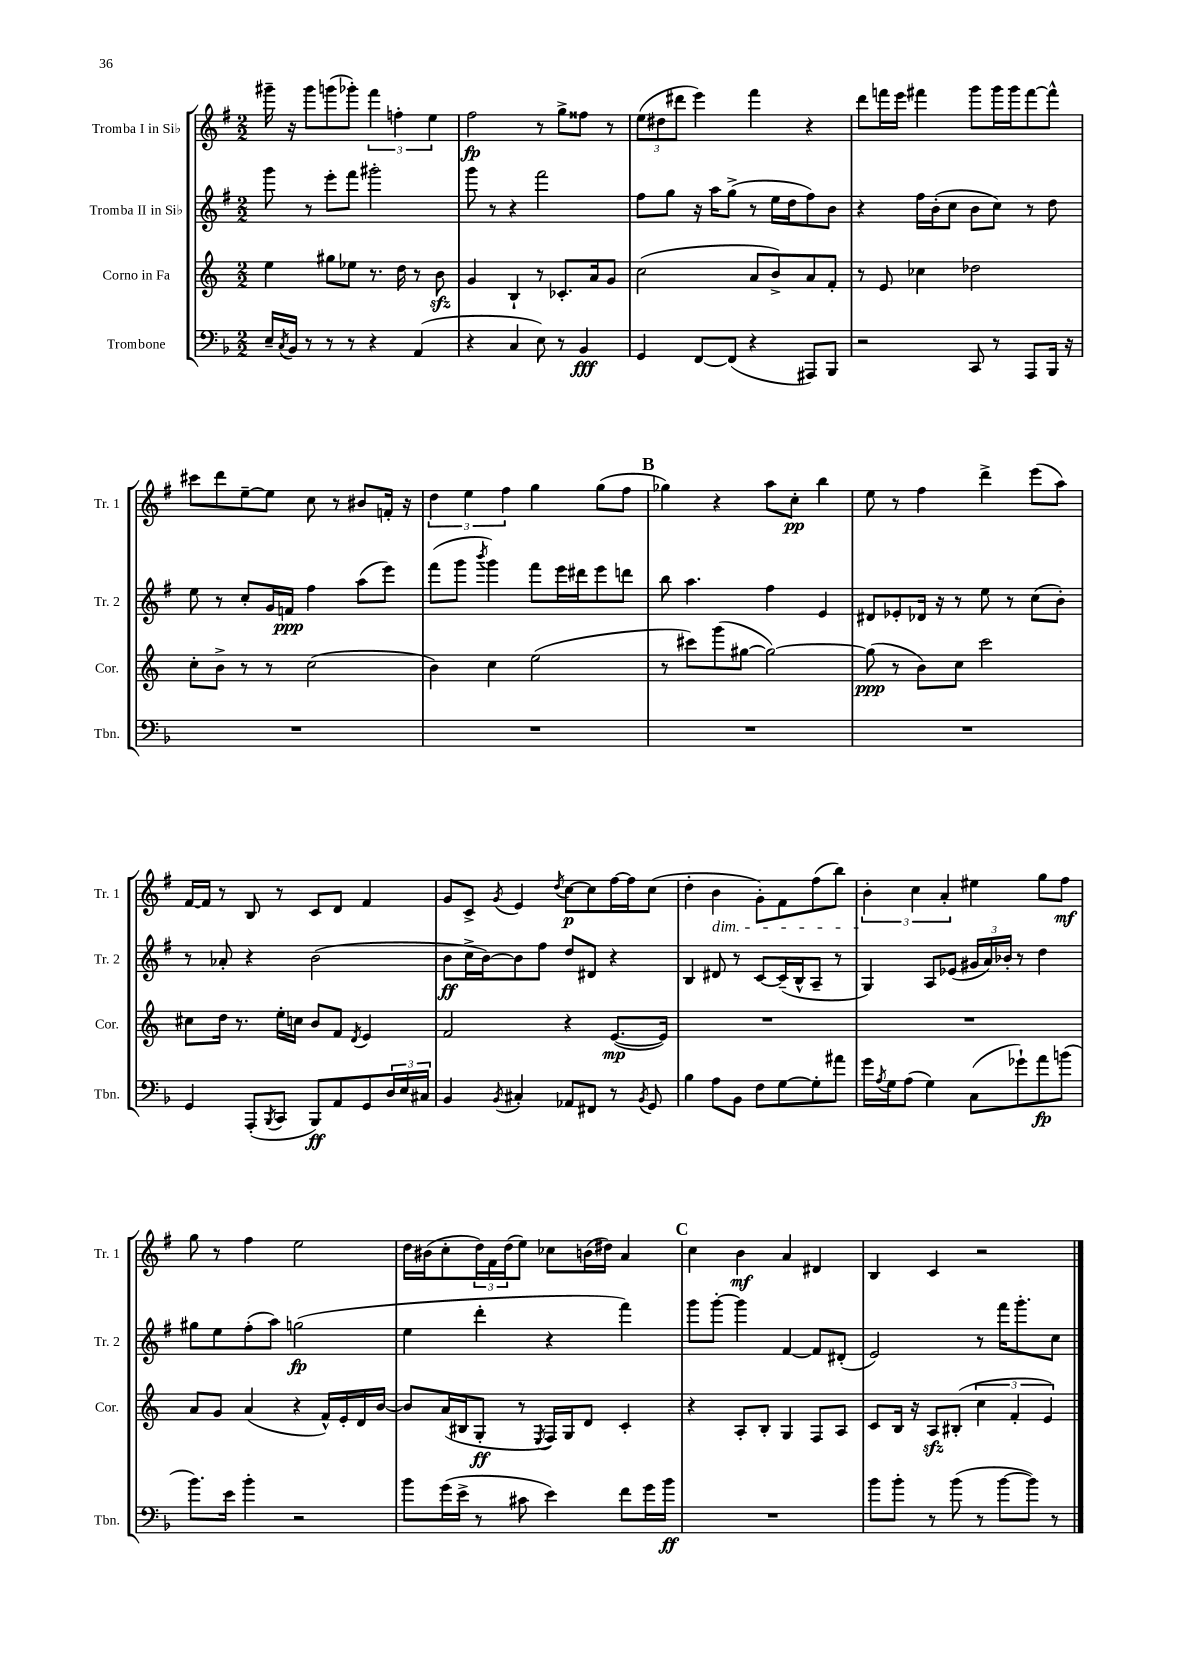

**kern	**dynam	**kern	**dynam	**kern	**dynam	**kern	**dynam
*part4	*part4	*part3	*part3	*part2	*part2	*part1	*part1
*staff4	*staff4	*staff3	*staff3	*staff2	*staff2	*staff1	*staff1
*I"Trombone	*	*I"Corno in Fa	*	*I"Tromba II in Si♭	*	*I"Tromba I in Si♭	*
*I'Tbn.	*	*I'Cor.	*	*I'Tr. 2	*	*I'Tr. 1	*
*clefF4	*	*clefG2	*	*clefG2	*	*clefG2	*
*k[b-]	*	*k[]	*	*k[f#]	*	*k[f#]	*
*M2/2	*	*M2/2	*	*M2/2	*	*M2/2	*
=6	=6	=6	=6	=6	=6	=6	=6
16E~/LL	.	4ee\	.	8ggg\	.	16ggg#X~\	.
8qC/	.	.	.	.	.	.	.
16BB-/JJ	.	.	.	.	.	16r	.
8r	.	.	.	8r	.	8ggg#\L	.
8r	.	8gg#X\L	.	8eee'\L	.	(8gggn\	.
8r	.	8ee-X\J	.	8fff#\J	.	8ggg-X'\J)	.
4r	.	8.r	.	2ggg#X'\	.	6fff#\	.
.	.	.	.	.	.	6ffn'\	.
.	.	16dd\	.	.	.	.	.
(4AA/	.	8r	.	.	.	.	.
.	.	.	.	.	.	6ee\	.
.	.	8bzz\	.	.	.	.	.
=7	=7	=7	=7	=7	=7	=7	=7
4r	.	4g/	.	8ggg\	.	2ff#\	fp
.	.	.	.	8r	.	.	.
4C/	.	4B`/	.	4r	.	.	.
8E\)	.	8r	.	2fff#\	.	8r	.
8r	.	8.c-X'/L	.	.	.	8gg^\L	.
4BB-/	fff	.	.	.	.	8ff##X\J	.
.	.	16a/k	.	.	.	.	.
.	.	8g/J	.	.	.	8r	.
=8	=8	=8	=8	=8	=8	=8	=8
4GG/	.	(2cc\	.	8ff#\L	.	(12ee\L	.
.	.	.	.	.	.	12dd#X\	.
.	.	.	.	8gg\J	.	.	.
.	.	.	.	.	.	12ddd#X\J	.
[8FF/L	.	.	.	16r	.	4eee\)	.
.	.	.	.	16aa\KL	.	.	.
(8FF/J]	.	.	.	(8gg^\J	.	.	.
4r	.	8a/L	.	8r	.	4fff#\	.
.	.	8b^/)	.	16ee\LL	.	.	.
.	.	.	.	16dd\J	.	.	.
8AAA#X/L)	.	8a/	.	8ff#\)	.	4r	.
8BBB-/J	.	8f'/J	.	8b\J	.	.	.
=9	=9	=9	=9	=9	=9	=9	=9
2r	.	8r	.	4r	.	8ddd\L	.
.	.	8e/	.	.	.	16fffn\L	.
.	.	.	.	.	.	16eee\JJ	.
.	.	4cc-X\	.	16ff#\LL	.	4fff#X\	.
.	.	.	.	(16b'\J	.	.	.
.	.	.	.	8cc\J	.	.	.
8CC/	.	2dd-X\	.	8b\L	.	8ggg\L	.
8r	.	.	.	8cc\J)	.	16ggg\L	.
.	.	.	.	.	.	16ggg\J	.
8AAA/L	.	.	.	8r	.	[8fff#\	.
16BBB-/Jk	.	.	.	8dd\	.	8fff#^^\J]	.
16r	.	.	.	.	.	.	.
!!LO:LB:g=z
=10	=10	=10	=10	=10	=10	=10	=10
1r	.	8cc'\L	.	8ee\	.	8ccc#X\L	.
.	.	8b^\J	.	8r	.	8ddd\	.
.	.	8r	.	8cc'/L	.	[8ee~\	.
.	.	8r	.	16g/L	.	8ee\J]	.
.	.	.	.	16fn/JJ	ppp	.	.
.	.	(2cc\	.	4ff#\	.	8cc\	.
.	.	.	.	.	.	8r	.
.	.	.	.	(8aa\L	.	8b#X/L	.
.	.	.	.	8eee\J)	.	16fn'/Jk	.
.	.	.	.	.	.	16r	.
=11	=11	=11	=11	=11	=11	=11	=11
1r	.	4b\)	.	(8fff#\L	.	6dd\	.
.	.	.	.	8ggg\J	.	.	.
.	.	.	.	.	.	6ee\	.
.	.	.	.	8qbbb/	.	.	.
.	.	4cc\	.	4ggg\)	.	.	.
.	.	.	.	.	.	6ff#\	.
.	.	(2ee\	.	8fff#\L	.	4gg\	.
.	.	.	.	16eee\L	.	.	.
.	.	.	.	16ddd#X\J	.	.	.
.	.	.	.	8eee\	.	(8gg\L	.
.	.	.	.	8dddn\J	.	8ff#\J	.
!!LO:REH:place=s1:t=B
=12	=12	=12	=12	=12	=12	=12	=12
1r	.	8r	.	8bb\	.	4gg-X\)	.
.	.	8ccc#X\L)	.	4.aa\	.	.	.
.	.	(8ggg\	.	.	.	4r	.
.	.	[8gg#X\J	.	.	.	.	.
.	.	2gg#\_)	.	4ff#\	.	8aa\L	.
.	.	.	.	.	.	8cc'\J	pp
.	.	.	.	4e/	.	4bb\	.
=13	=13	=13	=13	=13	=13	=13	=13
1r	.	(8gg#\]	ppp	8d#X/L	.	8ee\	.
.	.	8r	.	8e-X'/	.	8r	.
.	.	8b\L)	.	16d-X/Jk	.	4ff#\	.
.	.	.	.	16r	.	.	.
.	.	8cc\J	.	8r	.	.	.
.	.	2ccc\	.	8ee\	.	4ddd^\	.
.	.	.	.	8r	.	.	.
.	.	.	.	(8cc\L	.	(8eee\L	.
.	.	.	.	8b'\J)	.	8aa\J)	.
!!LO:LB:g=z
=14	=14	=14	=14	=14	=14	=14	=14
4GG/	.	8cc#X\L	.	8r	.	[16f#/LL	.
.	.	.	.	.	.	16f#/JJ]	.
.	.	16dd\Jk	.	8a-X'/	.	8r	.
.	.	8.r	.	.	.	.	.
(8AAA'/L	.	.	.	4r	.	8B/	.
8qBBB-/	.	.	.	.	.	.	.
8CC/J	.	16ee'\LL	.	.	.	8r	.
.	.	16ccn\JJ	.	.	.	.	.
8BBB-/L)	ff	8b/L	.	(2b\	.	8c/L	.
8AA/	.	8f/J	.	.	.	8d/J	.
.	.	8qd/	.	.	.	.	.
8GG/	.	4e/	.	.	.	4f#/	.
24D/L	.	.	.	.	.	.	.
24E/	.	.	.	.	.	.	.
24C#X/JJ	.	.	.	.	.	.	.
=15	=15	=15	=15	=15	=15	=15	=15
4BB-/	.	2f/	.	8b\L	ff	8g/L	.
.	.	.	.	16cc^\L	.	8c^/J	.
.	.	.	.	[16b\J)	.	.	.
8qBB-/	.	.	.	.	.	8qg/	.
4C#X'/	.	.	.	8b\]	.	4e/	.
.	.	.	.	8ff#\J	.	.	.
.	.	.	.	.	.	8qdd/	.
8AA-X/L	.	4r	.	8dd/L	.	[8cc\L	p
8FF#X/J	.	.	.	8d#X/J	.	8cc\]	.
8r	.	([8.e/L	mp	4r	.	[16ff#\L	.
.	.	.	.	.	.	16ff#\J]	.
8qBB-/	.	.	.	.	.	.	.
8GG/	.	.	.	.	.	(8cc\J	.
.	.	16e/Jk])	.	.	.	.	.
=16	=16	=16	=16	=16	=16	=16	=16
4B-\	.	1r	.	4B/	.	4dd'\	.
!	!	!	!	!	!	!LO:TX:b:i:t=dim.	!
8A\L	.	.	.	8d#X/	.	4b\	.
8BB-\J	.	.	.	8r	.	.	.
8F\L	.	.	.	[8c/L	.	8g'\L)	.
[8G\	.	.	.	(16c~/L]	.	8f#\	.
.	.	.	.	16B^^/J	.	.	.
8G'\]	.	.	.	8A~/J	.	(8ff#\	.
8a#X\J	.	.	.	8r	.	8bb\J)	.
=17	=17	=17	=17	=17	=17	=17	=17
16g\LL	.	1r	.	4G/)	.	6b'\	.
8qA/	.	.	.	.	.	.	.
16G\J	.	.	.	.	.	.	.
(8A\J	.	.	.	.	.	.	.
.	.	.	.	.	.	6cc\	.
4G\)	.	.	.	8A/L	.	.	.
.	.	.	.	.	.	6a'/	.
.	.	.	.	(8e-X/J	.	.	.
(8C\L	.	.	.	24g#X/LL	.	4ee#X\	.
.	.	.	.	24a/)	.	.	.
.	.	.	.	24b-X'/JJ	.	.	.
8g-X`\)	.	.	.	8r	.	.	.
8a\	fp	.	.	4dd\	.	8gg\L	.
(8bn\J	.	.	.	.	.	8ff#\J	mf
!!LO:LB:g=z
=18	=18	=18	=18	=18	=18	=18	=18
8.b-\L)	.	8a/L	.	8gg#X\L	.	8gg\	.
.	.	8g/J	.	8ee\	.	8r	.
16e\Jk	.	.	.	.	.	.	.
4b-'\	.	(4a/	.	(8ff#'\	.	4ff#\	.
.	.	.	.	8aa\J)	.	.	.
2r	.	4r	.	(2ggn\	fp	2ee\	.
.	.	16f^^/LL)	.	.	.	.	.
.	.	16e'/	.	.	.	.	.
.	.	16d/	.	.	.	.	.
.	.	[16b/JJ	.	.	.	.	.
=19	=19	=19	=19	=19	=19	=19	=19
8b-\L	.	8b/L]	.	4ee\	.	16dd\LL	.
.	.	.	.	.	.	(16b#X\J	.
(16g\L	.	(16a/L	.	.	.	8cc'\	.
16e^\JJ	.	16B#X/J	.	.	.	.	.
8r	.	8G'/J	ff	4ddd'\	.	24dd\L)	.
.	.	.	.	.	.	24f#\	.
.	.	.	.	.	.	(24dd\J	.
8c#X\	.	8r	.	.	.	8ee\J)	.
.	.	8qE/	.	.	.	.	.
4e\)	.	16F/LL)	.	4r	.	8cc-X\L	.
.	.	16G/J	.	.	.	.	.
.	.	8d/J	.	.	.	(16bn\L	.
.	.	.	.	.	.	16dd#X\JJ)	.
8f\L	.	4c'/	.	4fff#\)	.	4a/	.
16g\L	.	.	.	.	.	.	.
16b-\JJ	ff	.	.	.	.	.	.
!!LO:REH:place=s1:t=C
=20	=20	=20	=20	=20	=20	=20	=20
1r	.	4r	.	8ggg\L	.	4cc\	.
.	.	.	.	[8ggg'\J	.	.	.
.	.	8A'/L	.	4ggg\]	.	4b\	mf
.	.	8B'/J	.	.	.	.	.
.	.	4G/	.	[4f#/	.	4a/	.
.	.	8F/L	.	8f#/L]	.	4d#X/	.
.	.	8A/J	.	(8d#X'/J	.	.	.
=21	=21	=21	=21	=21	=21	=21	=21
8b-\L	.	8c/L	.	2e/)	.	4B/	.
8b-'\J	.	16B/Jk	.	.	.	.	.
.	.	16r	.	.	.	.	.
8r	.	8Azz/L	.	.	.	4c/	.
(8b-\	.	(8B#X'/J	.	.	.	.	.
8r	.	6cc\	.	8r	.	2r	.
[8b-\L	.	.	.	16fff#\KL	.	.	.
.	.	6f'/	.	.	.	.	.
.	.	.	.	8.ggg'\	.	.	.
8b-\J])	.	.	.	.	.	.	.
.	.	6e/)	.	.	.	.	.
8r	.	.	.	8cc\J	.	.	.
==	==	==	==	==	==	==	==
*-	*-	*-	*-	*-	*-	*-	*-
